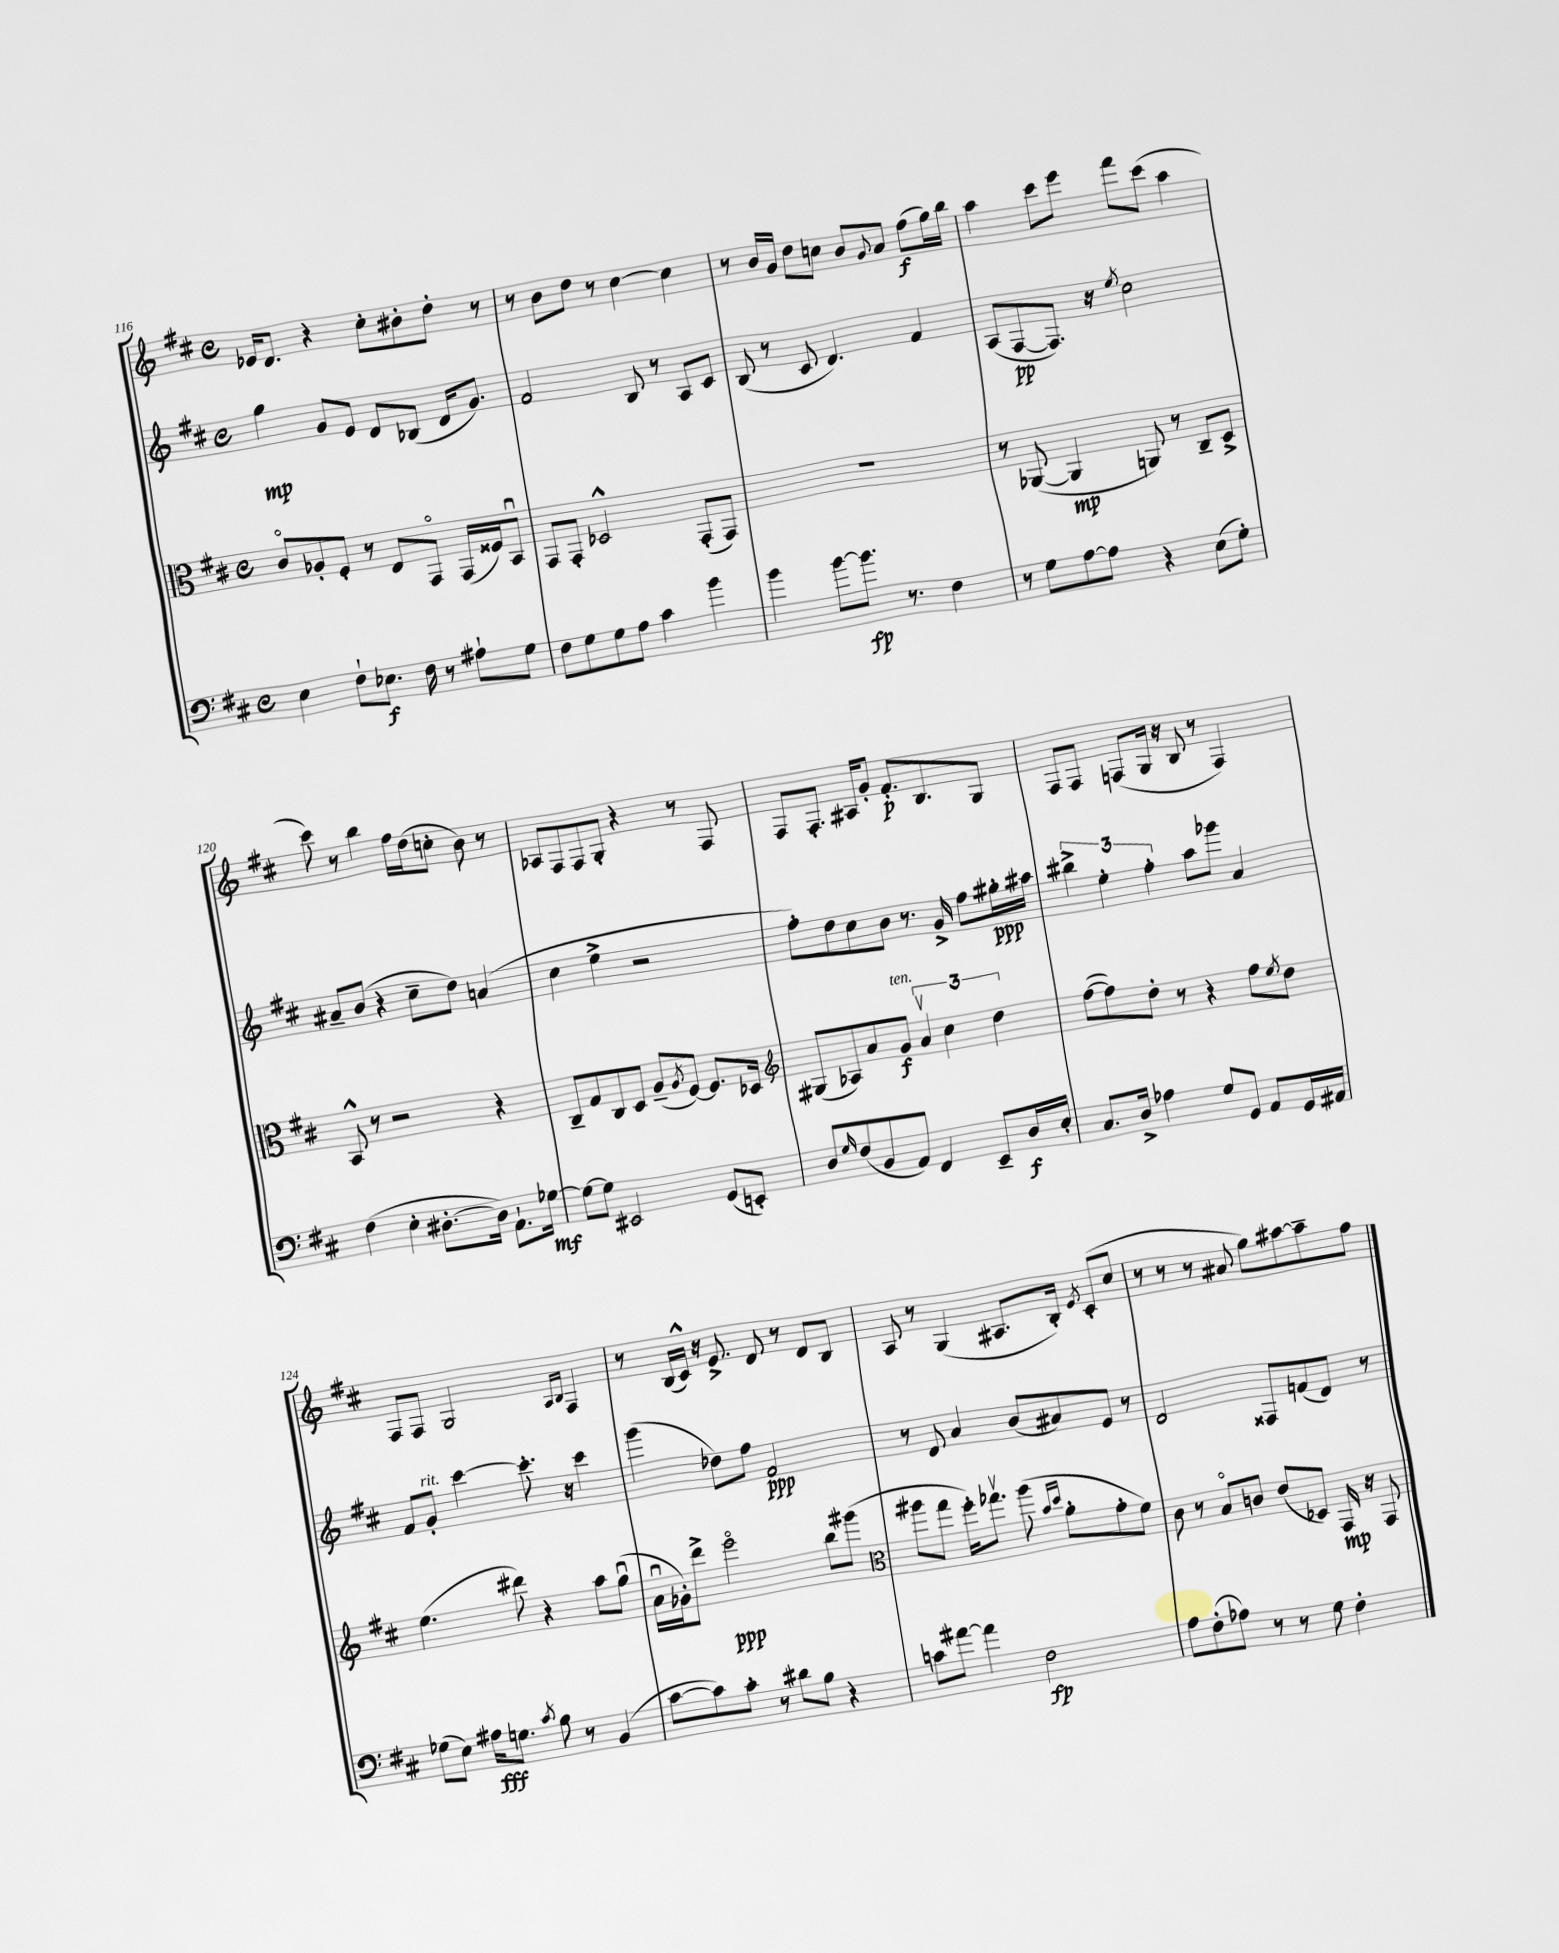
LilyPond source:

<<
\new StaffGroup <<
\new Staff = "s0" {
    \clef treble \key d \major \defaultTimeSignature \time 4/4
    ees'16 d'8. r4 cis''8-. bis'8-. d''8-. r8 |
    r8 b'8 d''8 r8 cis''4~ cis''4 |
    r8 b'16 g'16 d''8 c''8 b'8 \appoggiatura { g'8 } a'8 fis''8\f( g''16) b''16 |
    a''4 cis'''8 e'''8 fis'''8 cis'''8( a''4 |
    cis'''8) r8 b''4 fis''16 d''16( c''8-. b'8) r8 |
    aes8 fis8 fis8 g8-. r4 r8 fis8 |
    fis8 fis8.-. ais16 g'8-. fis'8.-.\p b8. g8 |
    fis8 fis8 f8( g16 r16 b8 r8 f4) |
    fis8 fis8 g2 \grace { a16 b16 } fis4 |
    r8 b16( cis'16-^) r16 e'8.-> d'8 r8 d'8 b8 |
    a8 r8 g4( ais8. b16-.) \acciaccatura { e'8 } cis'8-.( cis''8 |
    r8 r8 r8 ais'8 g''8) ais''8~ ais''8-- fis''8 \bar "|." |
}
\new Staff = "s1" {
    \clef treble \key d \major \defaultTimeSignature \time 4/4
    g''4\mp g'8 e'8 d'8 bes8( d'16 g'8.) |
    fis'2 b8 r8 a8 cis'8 |
    b8( r8 cis'8 d'4.) fis'4 |
    a8( fis8~\pp fis8.) r16 \acciaccatura { e''8 } cis''2 |
    ais'8-- b'8( r4 cis''8-- d''8) a'4( |
    cis''4 e''4-> r2 |
    fis''8-.) d''8 cis''8 b'8 r8. g'16-> fis''8 gis''16-.\ppp ais''16 |
    \tuplet 3/2 { bis''4-> e''4-. fis''4-. } a''8 ges'''8 a'4 |
    fis'8 g'8-.^\markup { \italic "rit." } cis'''4~ cis'''8.-. r16 cis'''4 |
    g'''4( des''8) fis''8 fis'2\ppp |
    r8 d'8 a'4 b'8( ais'8) e'8 r8 |
    d'2 fisis8 f'8( d'8) r8 \bar "|." |
}
\new Staff = "s2" {
    \clef alto \key d \major \defaultTimeSignature \time 4/4
    cis'8\flageolet aes8-. fis8-. r8 e8 g,8\flageolet g,16( fisis16) b,8\downbow |
    g,8 g,8-. des2-^ g,8-.( g,8) |
    R1 |
    r8 aes,8~( aes,4\mp a,8) r8 cis8-- d8-> |
    b,8-^ r8 r2 r4 |
    cis8-- g8 cis8 d8 a8--( \acciaccatura { a8 } fis8~) fis8. des16 |
    \clef treble gis8( aes8) a'8 g'8\f^\markup { \italic "ten." } \tuplet 3/2 { a'4\upbow cis''4 d''4 } |
    fis''8~( fis''8) d''8-. r8 r4 fis''8 \acciaccatura { e''8 } d''8 |
    e''4.( dis'''8) r4 a''8 g''8\downbow( |
    a'16\downbow ges'16-.) d'''8-> e'''2\flageolet\ppp b''8 gis'''8( |
    \clef alto ais''8 g''8 fis''16-.) ges''8.\upbow ais''8( \grace { b'16 d''16 } a'8-. g'8-. fis'8) |
    cis'8 r8 b8\flageolet c'8 e'8( des8) g,16\mp r16 g,8 \bar "|." |
}
\new Staff = "s3" {
    \clef bass \key d \major \defaultTimeSignature \time 4/4
    e4 fis8-! ees8.\f fis16 r8 ais8-! g8 |
    fis8 g8 g8 a8 cis'4 b'4 |
    b'4 b'8~ b'8.\fp r8. fis4 |
    r8 g8 a8~ a8 r4 e8( g8-.) |
    fis4( e4-. dis8.~-. dis16) a,8.-! ges16~\mf |
    ges8~ ges8 eis,2 g,8( e,8-.) |
    d8 \grace { g16 } fis8( b,8 a,8) fis,4 e,8-- d16\f e16-. |
    cis8. d16-> aes4 g8 g,8 a,8 g,16 ais,16 |
    ges8( e8) ais16\fff g8. \acciaccatura { cis'8 } b8 r8 b,4( |
    cis'8~ cis'8) cis'8-. r8 dis'8 b8 r4 |
    c'8 ais'8~ ais'4 fis2\fp |
    a8 fis8-.( aes8) r8 r8 g8 fis4-. \bar "|." |
}
>>
>>
\layout { \context { \Score currentBarNumber = #116 } }
